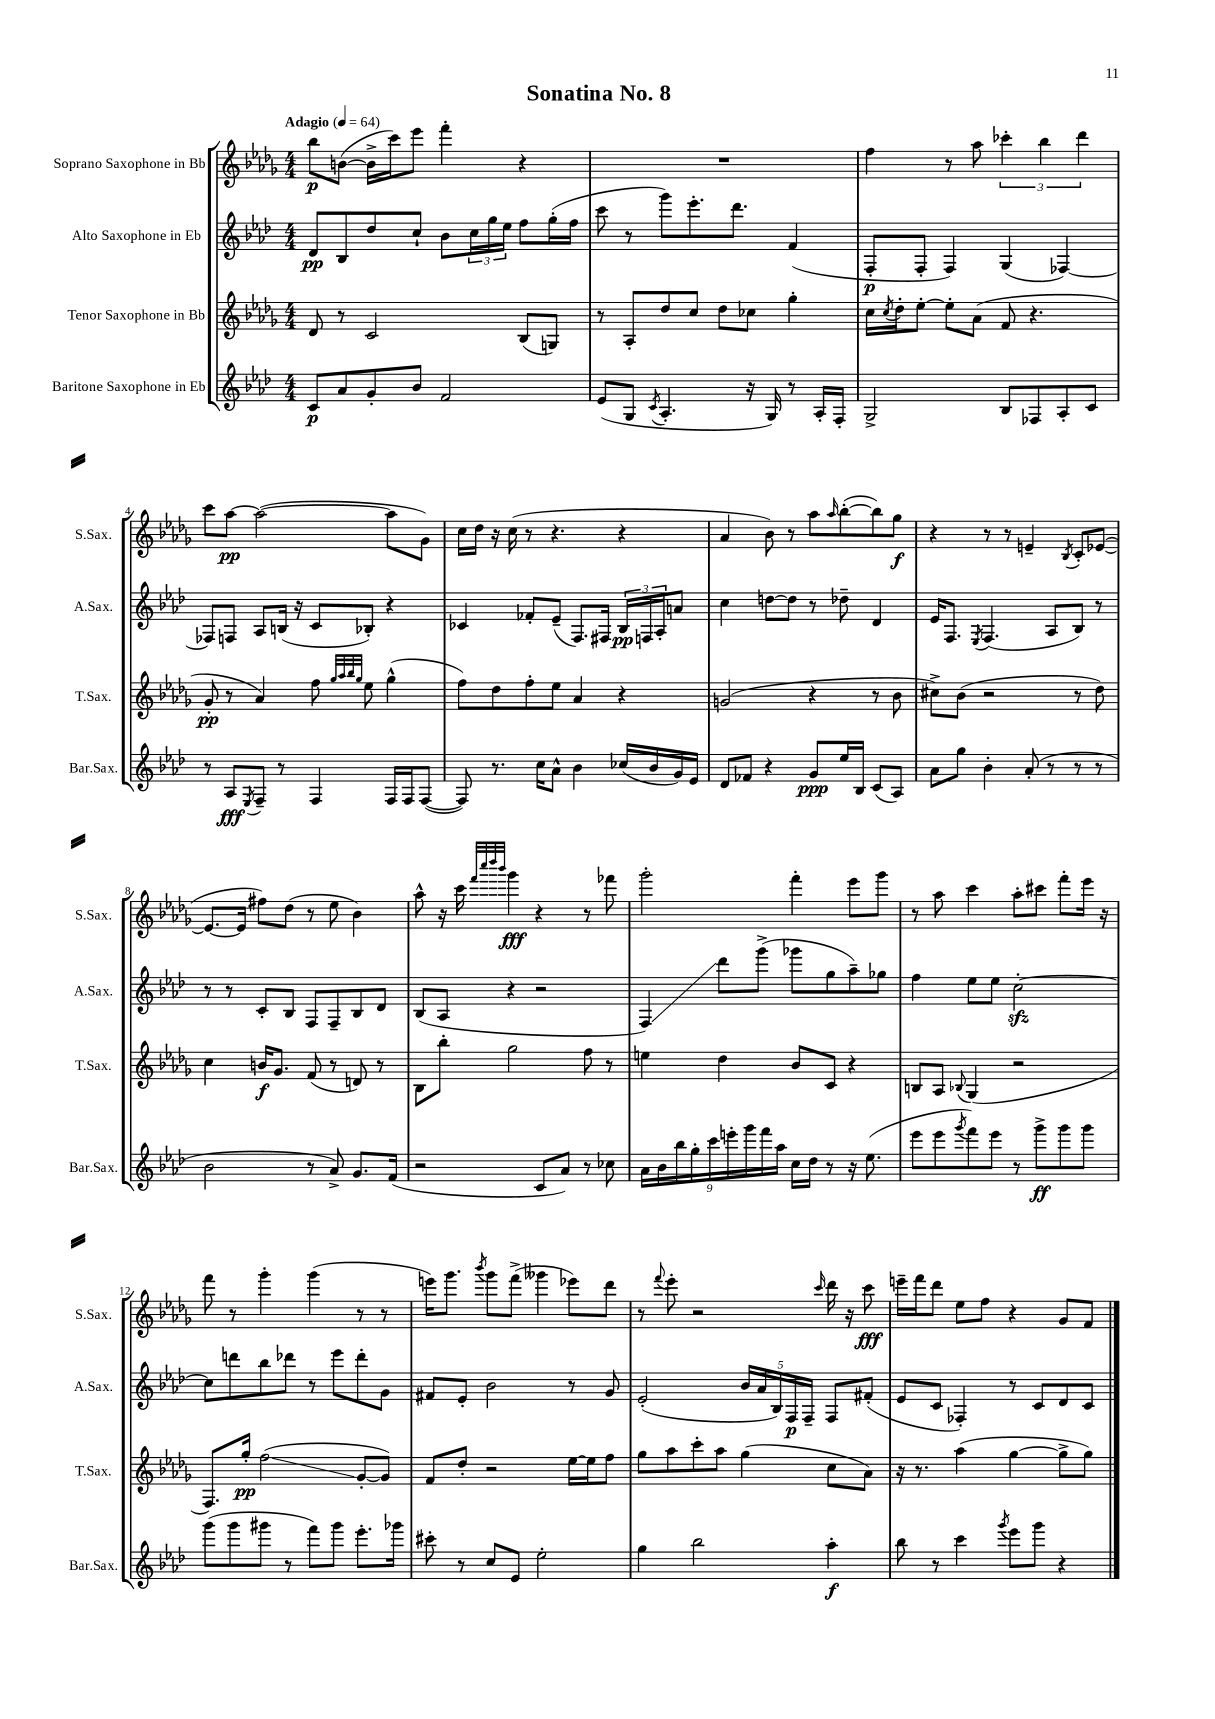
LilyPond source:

\header { title = "Sonatina No. 8" }
<<
\new StaffGroup <<
\new Staff = "s0" \with { instrumentName = "Soprano Saxophone in Bb" shortInstrumentName = "S.Sax." } {
    \clef treble \key des \major \numericTimeSignature \time 4/4 \tempo "Adagio" 4 = 64
    bes''8\p b'8~( b'16-> c'''16) ees'''8 f'''4-. r4 |
    R1 |
    f''4 r8 aes''8 \tuplet 3/2 { ces'''4-. bes''4 des'''4 } |
    c'''8 aes''8~\pp aes''2~( aes''8 ges'8) |
    c''16 des''16 r16 c''16( r8 r4. r4 |
    aes'4 bes'8) r8 aes''8 \grace { aes''16 } bes''8~-.( bes''8) ges''8\f |
    r4 r8 r8 e'4-- \acciaccatura { bes8 } c'8-. ees'8~( |
    ees'8.~ ees'16 fis''8) des''8( r8 ees''8 bes'4) |
    aes''8-^ r16 c'''16 \grace { f'''32 c''''32 des''''32 bes'''32 } ges'''4\fff r4 r8 fes'''8 |
    ges'''2-. f'''4-. ees'''8 ges'''8 |
    r8 aes''8 c'''4 aes''8-. cis'''8 f'''8-. ees'''16 r16 |
    f'''8 r8 ges'''4-. ges'''4( r8 r8 |
    e'''16) ges'''8. \acciaccatura { bes'''8 } ges'''8 f'''8->( geses'''4 ees'''8) des'''8 |
    r8 \appoggiatura { f'''8 } ees'''8-. r2 \grace { c'''16 } des'''16 r16 c'''8\fff |
    e'''16-- f'''16 des'''8 ees''8 f''8 r4 ges'8 f'8 \bar "|." |
}
\new Staff = "s1" \with { instrumentName = "Alto Saxophone in Eb" shortInstrumentName = "A.Sax." } {
    \clef treble \key aes \major \numericTimeSignature \time 4/4
    des'8\pp bes8 des''8 c''8-! bes'8 \tuplet 3/2 { c''16 g''16 ees''16 } f''8 g''16-.( f''16 |
    c'''8 r8 g'''8) ees'''8.-. des'''8. f'4( |
    f8-.\p f8-. f4) g4( fes4~) |
    fes8 f8 aes8 b16( r16 c'8 bes8-.) r4 |
    ces'4 fes'8-. ees'8--( f8.) fis16 \tuplet 3/2 { bes16\pp f16 aes16-. } a'8 |
    c''4 d''8~ d''8 r8 des''8-- des'4 |
    ees'16 f8. \acciaccatura { ees8 } f4.( aes8 bes8) r8 |
    r8 r8 c'8-. bes8 f8 f8-- bes8 des'8 |
    bes8( aes8 r4 r2 |
    f4\glissando) des'''8 g'''8->( ges'''8 g''8 aes''8--) ges''8 |
    f''4 ees''8 ees''8 c''2~-.\sfz |
    c''8 d'''8 bes''8 des'''8 r8 ees'''8 des'''8-. g'8 |
    fis'8 ees'8-. bes'2 r8 g'8 |
    ees'2-.( \tuplet 5/4 { bes'16 aes'16 bes16) f16\p f16-- } f8 fis'8-.( |
    ees'8 c'8 fes4-.) r8 c'8 des'8 c'8 \bar "|." |
}
\new Staff = "s2" \with { instrumentName = "Tenor Saxophone in Bb" shortInstrumentName = "T.Sax." } {
    \clef treble \key des \major \numericTimeSignature \time 4/4
    des'8 r8 c'2 bes8( g8) |
    r8 aes8-. des''8 c''8 des''8 ces''8 ges''4-. |
    c''16 \acciaccatura { c''8 } des''16-. ees''8~-. ees''8-. aes'8( f'8 r4. |
    ges'8-.\pp r8 aes'4) f''8 \grace { ges''32 aes''32 bes''32 ges''32 } ees''8 ges''4-^( |
    f''8) des''8 f''8-. ees''8 aes'4 r4 |
    g'2( r4 r8 bes'8 |
    cis''8->) bes'8( r2 r8 des''8) |
    c''4 b'16\f ges'8. f'8( r8 d'8) r8 |
    bes8 bes''8-. ges''2 f''8 r8 |
    e''4 des''4 bes'8 c'8 r4 |
    b8 aes8 \appoggiatura { bes8 } ges4( r2 |
    f8.) ges''16-.\pp f''2\glissando( ges'8~-. ges'8) |
    f'8 des''8-. r2 ees''16~ ees''16 f''8 |
    ges''8 aes''8 c'''8-. aes''8 ges''4( c''8 aes'8) |
    r16 r8. aes''4( ges''4~ ges''8-> ges''8) \bar "|." |
}
\new Staff = "s3" \with { instrumentName = "Baritone Saxophone in Eb" shortInstrumentName = "Bar.Sax." } {
    \clef treble \key aes \major \numericTimeSignature \time 4/4
    c'8\p aes'8 g'8-. bes'8 f'2 |
    ees'8( g8 \acciaccatura { c'8 } aes4.-. r16 g16) r8 aes16-. f16-. |
    g2-> bes8 fes8 aes8-. c'8 |
    r8 aes8\fff \acciaccatura { ees8 } f8-- r8 f4 f16 f16 f8~( |
    f8) r8. c''16 aes'8-^ bes'4 ces''16( bes'16 g'16) ees'16 |
    des'8 fes'8 r4 g'8\ppp ees''16 bes16 c'8( aes8) |
    aes'8 g''8 bes'4-. aes'8-.( r8 r8 r8 |
    bes'2 r8 aes'8->) g'8. f'16( |
    r2 c'8 aes'8) r8 ces''8 |
    \tuplet 9/8 { aes'16 bes'16 bes''16 g''16-. c'''16 e'''16-. g'''16 f'''16 aes''16 } c''16 des''16 r8 r16 ees''8.( |
    ees'''8 ees'''8 \acciaccatura { g'''8 } f'''8) ees'''8 r8 g'''8->\ff g'''8 g'''8 |
    g'''8( g'''8 gis'''8 r8 f'''8) gis'''8 ees'''8.-. ges'''16 |
    cis'''8-. r8 c''8 ees'8 ees''2-. |
    g''4 bes''2 aes''4-.\f |
    bes''8 r8 c'''4 \acciaccatura { g'''8 } ees'''8 g'''8 r4 \bar "|." |
}
>>
>>
